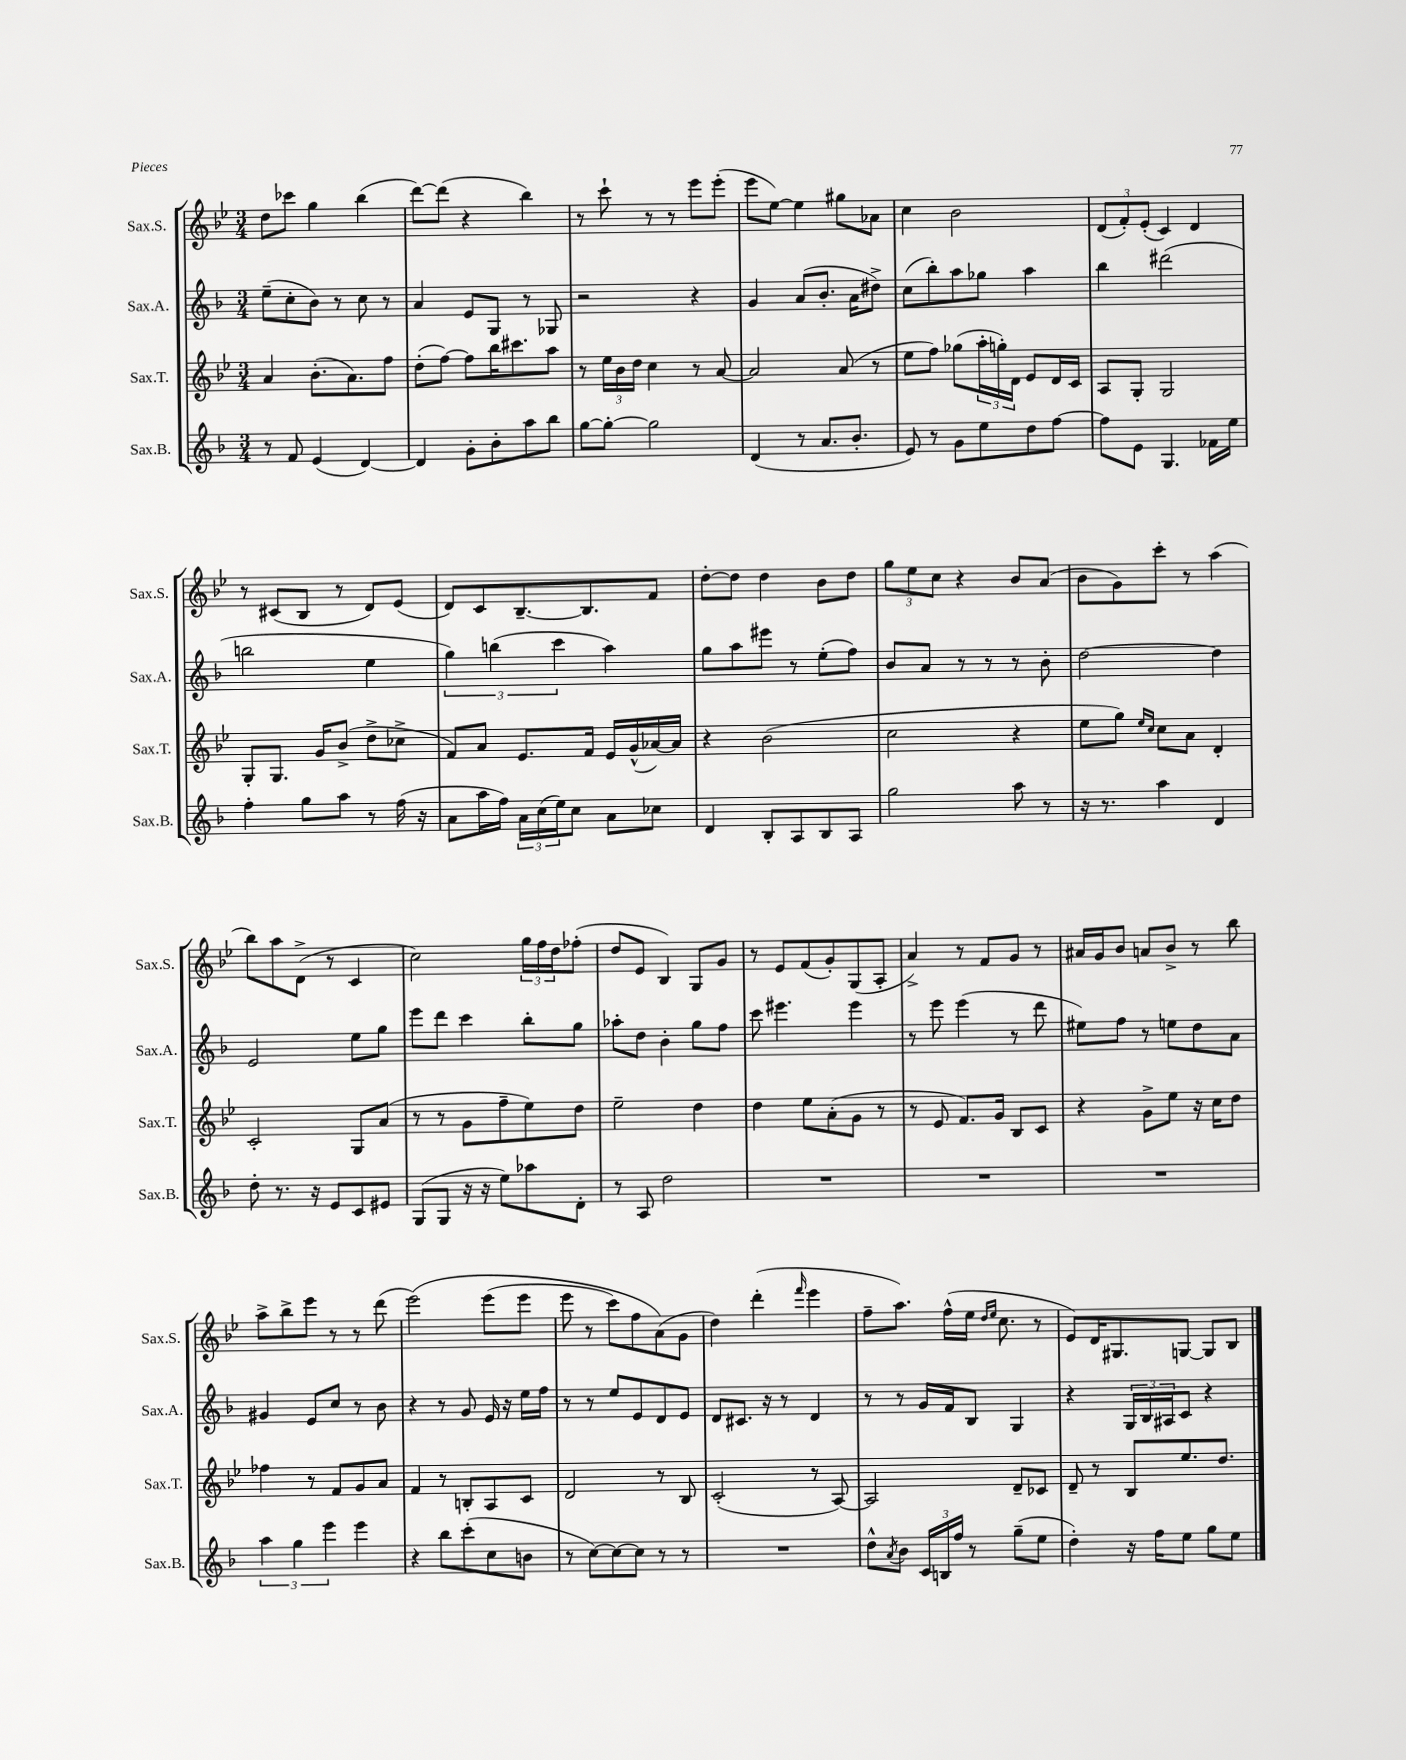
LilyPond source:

<<
\new StaffGroup <<
\new Staff = "s0" \with { instrumentName = "Sax.S." shortInstrumentName = "Sax.S." } {
    \clef treble \key bes \major \numericTimeSignature \time 3/4
    d''8 ces'''8 g''4 bes''4( |
    d'''8~) d'''8( r4 bes''4) |
    r8 c'''8-! r8 r8 ees'''8 ees'''8-.( |
    ees'''8 ees''8~) ees''4 gis''8 aes'8 |
    c''4 bes'2 |
    \tuplet 3/2 { d'8( f'8-.) ees'8-.( } c'4) d'4 |
    r8 cis'8( bes8 r8 d'8) ees'8( |
    d'8) c'8 bes8.~-- bes8. f'8 |
    d''8~-. d''8 d''4 bes'8 d''8 |
    \tuplet 3/2 { g''8 ees''8 c''8 } r4 bes'8 a'8( |
    bes'8 g'8) c'''8-. r8 a''4( |
    bes''8) a''8 d'8->( r8 c'4 |
    c''2) \tuplet 3/2 { g''16 f''16 d''16 } fes''8-.( |
    d''8 ees'8 bes4) g8 g'8 |
    r8 ees'8 f'8( g'8-.) g8( a8-. |
    a'4->) r8 f'8 g'8 r8 |
    ais'16 g'16 bes'8 a'8 bes'8-> r8 bes''8 |
    a''8-> bes''8-> ees'''8 r8 r8 d'''8( |
    ees'''2)\( ees'''8( ees'''8 |
    ees'''8 r8 c'''8) f''8 a'8(\) g'8 |
    d''4) d'''4-.( \grace { f'''16 } ees'''4 |
    f''8-- a''8.) f''16-^( ees''16 \grace { d''16 ees''16 } c''8. r8 |
    ees'8) d'16 gis8. g8~ g8 bes8 \bar "|." |
}
\new Staff = "s1" \with { instrumentName = "Sax.A." shortInstrumentName = "Sax.A." } {
    \clef treble \key f \major \numericTimeSignature \time 3/4
    e''8--( c''8-. bes'8) r8 c''8 r8 |
    a'4 e'8 g8 r8 ges8 |
    r2 r4 |
    g'4 a'8( bes'8.-. a'16 dis''8->) |
    c''8( bes''8-.) a''8 ges''8 a''4 |
    bes''4 dis'''2( |
    b''2 e''4 |
    \tuplet 3/2 { g''4) b''4( c'''4 } a''4) |
    g''8 a''8 eis'''8 r8 e''8-.( f''8) |
    bes'8 a'8 r8 r8 r8 bes'8-. |
    d''2~ d''4 |
    e'2 e''8 g''8 |
    e'''8 d'''8 c'''4 bes''8-. g''8 |
    aes''8-. d''8 bes'4-. g''8 f''8 |
    c'''8 eis'''4. eis'''4 |
    r8 e'''8 e'''4( r8 d'''8 |
    eis''8) f''8 r8 e''8 d''8 a'8 |
    gis'4 e'8 c''8 r8 bes'8 |
    r4 r8 g'8 e'16 r16 e''16 f''16 |
    r8 r8 e''8 e'8 d'8 e'8 |
    d'8 cis'8. r16 r8 d'4 |
    r8 r8 g'16 f'16 bes8 g4 |
    r4 \tuplet 3/2 { g16 bes16 ais16 } c'8 r4 \bar "|." |
}
\new Staff = "s2" \with { instrumentName = "Sax.T." shortInstrumentName = "Sax.T." } {
    \clef treble \key bes \major \numericTimeSignature \time 3/4
    a'4 bes'8.-.( a'8.) f''8 |
    d''8-.( f''8~) f''8 bes''16 cis'''8. a''8 |
    r8 \tuplet 3/2 { ees''16 bes'16 d''16 } c''4 r8 a'8~ |
    a'2 a'8( r8 |
    ees''8 f''8) ges''8( \tuplet 3/2 { a''16-. g''16-.) d'16 } ees'8 d'16 c'16 |
    a8 g8-. g2 |
    g8-. g8. g'16 bes'8->( d''8-> ces''8-> |
    f'8) a'8 ees'8. f'16 ees'16 g'16-^( aes'16~) aes'16 |
    r4 bes'2( |
    c''2 r4 |
    ees''8 g''8) \grace { ees''16 c''16 } c''8 a'8 d'4-. |
    c'2-. g8 a'8( |
    r8 r8 g'8 f''8-- ees''8) d''8 |
    ees''2-- d''4 |
    d''4 ees''8 a'8-.( g'8 r8 |
    r8 ees'8 f'8.) g'16 bes8 c'8 |
    r4 g'8-> ees''8 r16 c''16 d''8 |
    fes''4 r8 f'8 g'8 a'8 |
    f'4 r8 b8-. a8 c'8 |
    d'2 r8 bes8 |
    c'2-.( r8 a8~) |
    a2 d'8-- ces'8 |
    d'8-- r8 bes8 ees''8. d''8. \bar "|." |
}
\new Staff = "s3" \with { instrumentName = "Sax.B." shortInstrumentName = "Sax.B." } {
    \clef treble \key f \major \numericTimeSignature \time 3/4
    r8 f'8 e'4( d'4~) |
    d'4 g'8-. bes'8-. a''8 bes''8 |
    g''8~ g''8~-. g''2 |
    d'4( r8 a'8. bes'8.-. |
    e'8) r8 g'8 e''8 d''8 f''8~ |
    f''8 e'8 g4. fes'16 e''16 |
    f''4-. g''8 a''8 r8 f''16( r16 |
    a'8 a''16 f''16) \tuplet 3/2 { a'16 c''16( e''16) } c''8 a'8 ces''8 |
    d'4 bes8-. a8 bes8 a8 |
    g''2 a''8 r8 |
    r16 r8. a''4 d'4 |
    d''8-. r8. r16 e'8 c'8 eis'8 |
    g8( g8 r16 r16 e''8) aes''8 d'8-. |
    r8 a8 d''2 |
    R2. |
    R2. |
    R2. |
    \tuplet 3/2 { a''4 g''4 e'''4 } e'''4 |
    r4 bes''8 c'''8-.( c''8 b'8 |
    r8 c''8~) c''8~ c''8 r8 r8 |
    R2. |
    d''8-^ \acciaccatura { a'8 } bes'8 \tuplet 3/2 { c'16 b16 f''16 } r8 g''8--( e''8 |
    d''4-.) r16 f''16 e''8 g''8 e''8 \bar "|." |
}
>>
>>
\layout { \context { \Score \remove "Bar_number_engraver" } }
